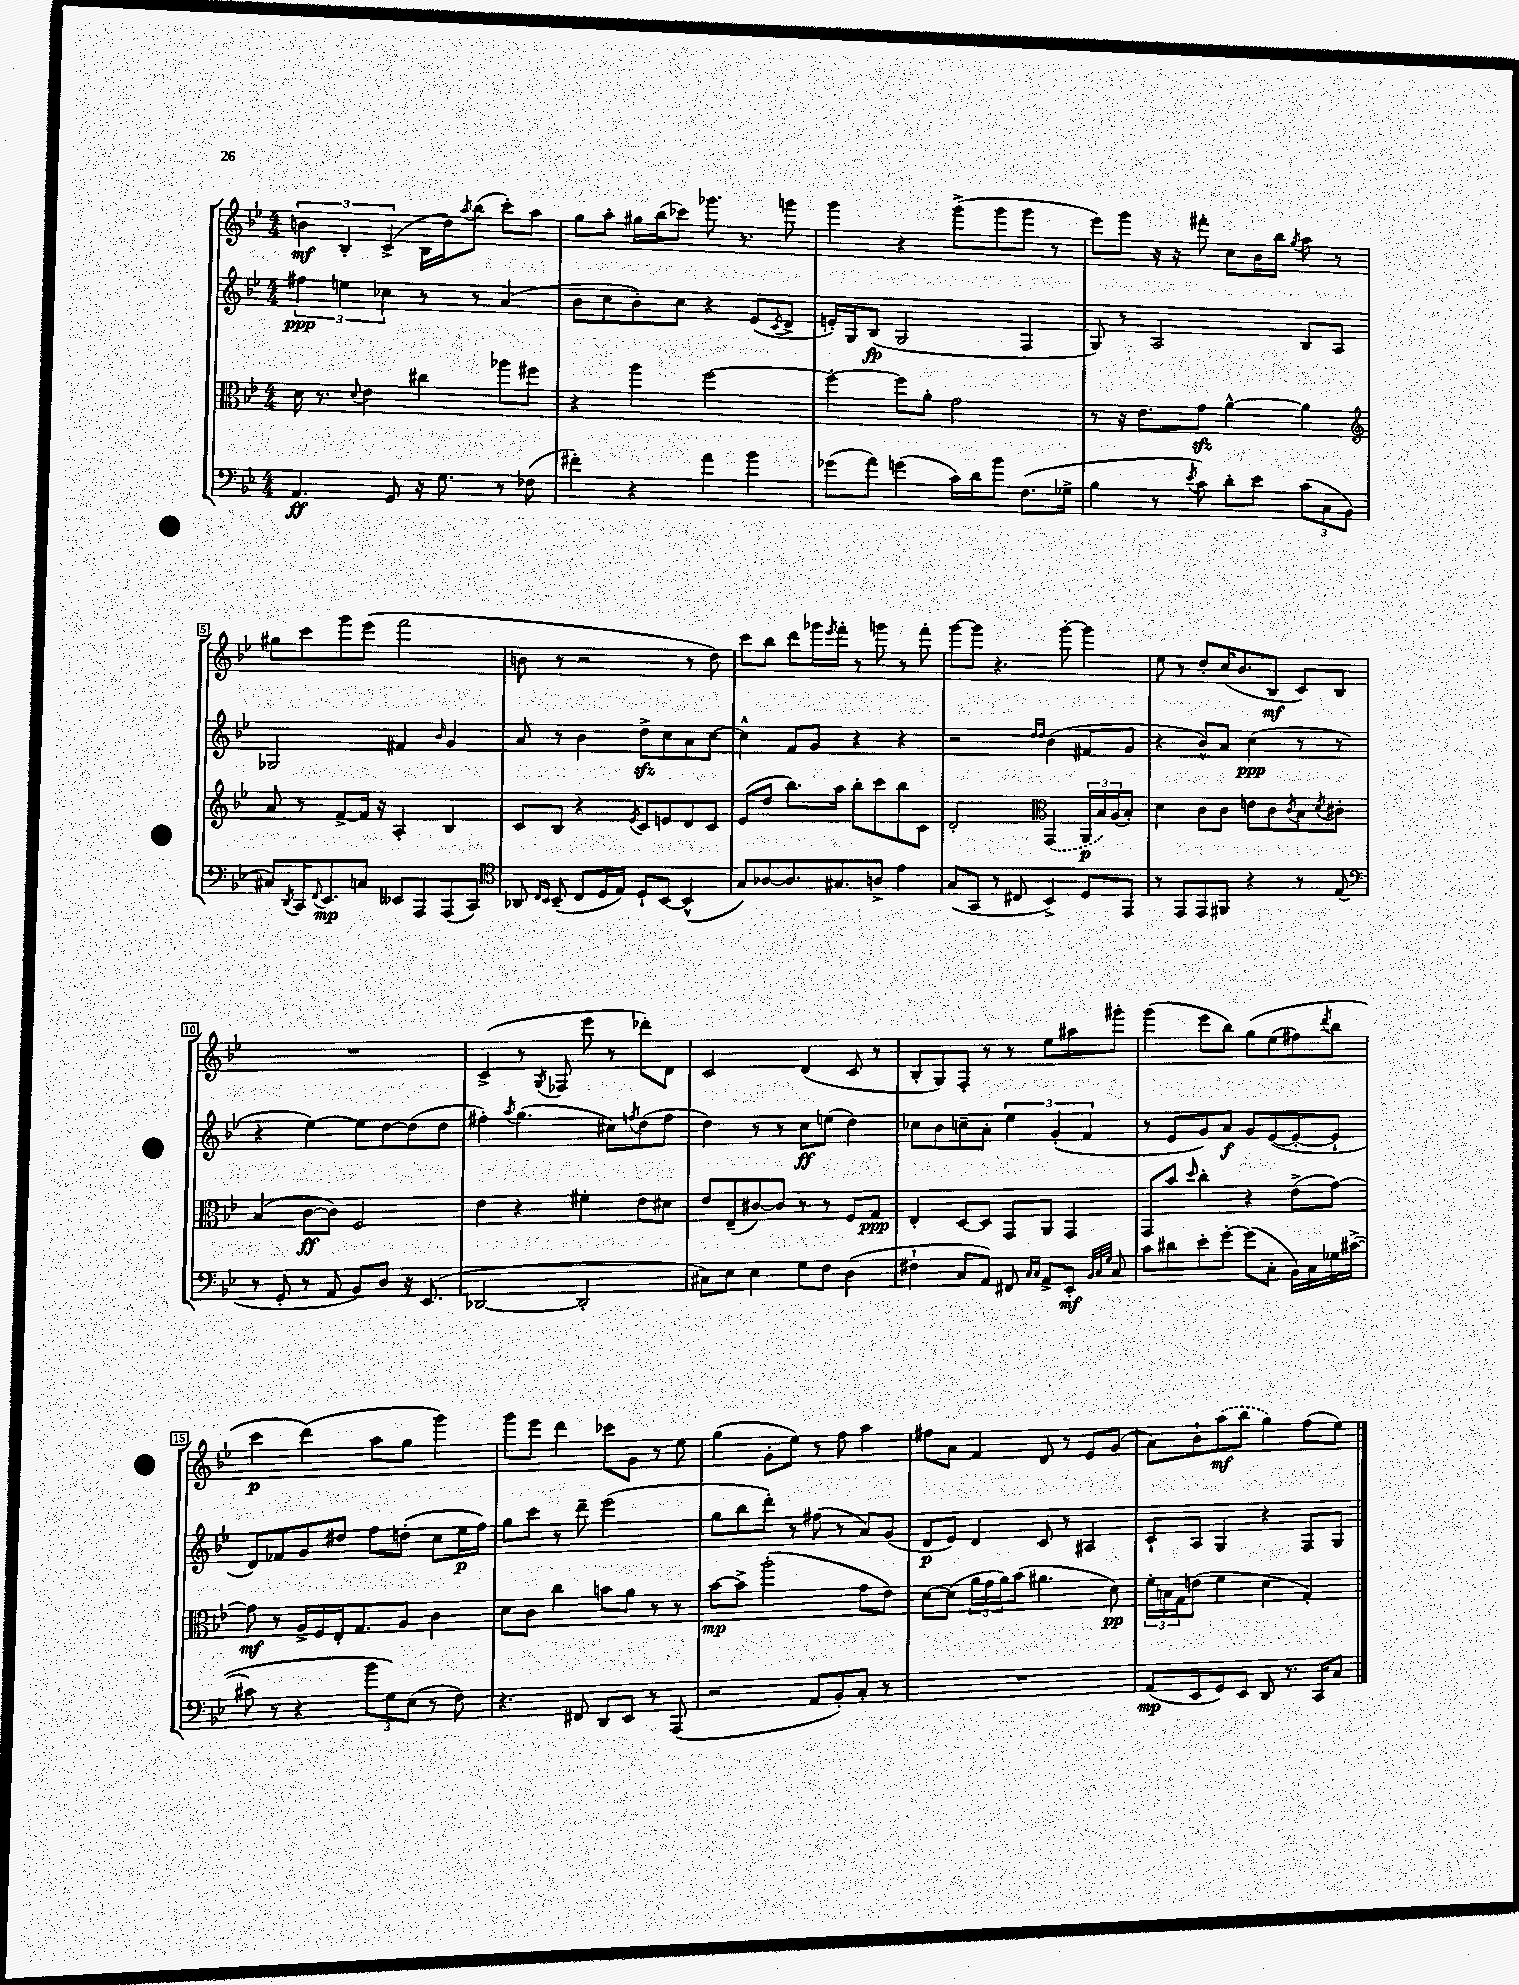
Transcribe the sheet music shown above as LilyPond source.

<<
\new StaffGroup <<
\new Staff = "s0" {
    \clef treble \key bes \major \numericTimeSignature \time 4/4
    \tuplet 3/2 { b'4\mf bes4-. c'4->( } bes16 d''16) \acciaccatura { a''8 } bes''8( c'''8-.) a''8 |
    g''8 a''8-. gis''16 bes''16( ces'''8) ges'''8. r8. g'''8 |
    g'''4 r4 g'''8->( g'''8 g'''8 r8 |
    ees'''8) g'''8 r16 r16 fis'''8-. c''8 bes'16 bes''16 \acciaccatura { g''8 } a''8 r8 |
    gis''8 c'''8 g'''8 ees'''8( f'''2 |
    b'8 r8 r2 r8 d''8) |
    c'''8 bes''8 d'''8 ges'''16 \acciaccatura { ees'''8 } f'''16-. r8 g'''8 r8 f'''8-. |
    g'''8~ g'''8 r4. g'''8~-. g'''4 |
    ees''8 r8 d''8-. c''16( bes'8. bes8\mf c'8) bes8 |
    R1 |
    c'4->( r8 \acciaccatura { g8 } fes8 ees'''8 r8 des'''8-.) d'8 |
    c'2 d'4( c'8 r8 |
    bes8-. g8) f8-. r8 r8 ees''8 ais''8 gis'''8-. |
    g'''4( ees'''8 bes''8) g''8\( ees''8( fis''8) \acciaccatura { d'''8 } bes''8 |
    c'''4\p d'''4(\) a''8 g''8 g'''4) |
    g'''8 ees'''8 d'''4 ces'''8 g'8 r8 ees''8 |
    g''4( g'8-. ees''8) r8 f''8 a''4 |
    fis''8 a'8 f'4 d'8 r8 ees'8 g'8( |
    a'8) bes'8-! \once \slurDashed a''8\mf( bes''8 g''4) f''8( ees''8) \bar "|." |
}
\new Staff = "s1" {
    \clef treble \key bes \major \numericTimeSignature \time 4/4
    \tuplet 3/2 { fis''4\ppp e''4 ces''4 } r8 r8 a'4( |
    bes'8 c''8 bes'8-.) c''8 r4 ees'8( \acciaccatura { c'8 } d'8-> |
    e'16-.) g16 bes8\fp( g2 f4 |
    g8) r8 a2 bes8 a8 |
    ges2 fis'4 \grace { bes'16 } g'4 |
    a'8 r8 bes'4 d''8->\sfz c''8 a'8 c''8~ |
    c''4-^ f'8 g'8 r4 r4 |
    r2 \grace { d''16 d''16 } bes'4( fis'8 g'8 |
    r4 bes'8-^) a'8 c''4\ppp( r8 r8 |
    r4 ees''4~) ees''8 d''8~ d''8( d''8 |
    fis''4-.) \acciaccatura { a''8 } g''4.( cis''8) \acciaccatura { f''8 } d''8( f''8 |
    d''4) r8 r8 c''8\ff e''8( d''4) |
    ces''8 bes'8 c''8-- a'8-. \tuplet 3/2 { ees''4 g'4-.( f'4 } |
    r8 ees'8 g'8) a'8\f g'8 ees'8~( ees'8~-. ees'8-! |
    d'8) fes'8 g'8 dis''8 f''8 d''8-.( c''8 ees''16\p f''16) |
    g''8 c'''8 r8 d'''8-- ees'''2( |
    g''8 bes''8 d'''8-.) r8 fis''8( r8 a'8) g'8( |
    d'8\p ees'8) d'4 c'8 r8 ais4 |
    c'8-! a8 g4 r4 f8 g8 \bar "|." |
}
\new Staff = "s2" {
    \clef alto \key bes \major \numericTimeSignature \time 4/4
    d'16 r8. \appoggiatura { d'8 } ees'4 cis''4 aes''8 fis''8 |
    r4 a''4 f''2~ |
    f''4~-. f''8 a'8-. g'2 |
    r8 r16 ees'8. g'8\sfz a'4~-^ a'4 |
    \clef treble a'8 r8 f'8~-> f'16 r16 a4-. bes4 |
    c'8 bes8 r4 \acciaccatura { ees'8 } c'8 e'8 d'8 c'8 |
    ees'8( d''8 bes''8.) a''16 bes''8-. c'''8 bes''8 c'8 |
    d'2-. \clef alto \once \slurDashed g,4( \tuplet 3/2 { a,16\p bes16) a16( } bes8-.) |
    d'4 c'8 c'8 e'8 c'8 \acciaccatura { c'8 } bes8 \acciaccatura { d'8 } cis'8-. |
    bes4( c'8~\ff c'8) f2 |
    ees'4 r4 fis'4-. ees'8 dis'8 |
    ees'8 ees8--( cis'8~) cis'8 r8 r8 f8 g8\ppp |
    ees4-. d8~ d8 g,8 a,8 g,4 |
    g,8 bes'8 \grace { d''16 } c''4-. r4 ees'8->( g'8~) |
    g'8\mf r8 a16-> f16 ees16-. g8. a8 c'4 |
    d'8 c'8 c''4 b'8 a'8 r8 r8 |
    bes'8~\mp bes'8-> a''2-.( g'8 ees'8) |
    d'8~ d'8( \tuplet 3/2 { a'16 g'16 a'16) } bes'8( ais'4. d'8\pp) |
    \tuplet 3/2 { f'16-. b16 g16 } e'8( f'4 d'4 g4-.) \bar "|." |
}
\new Staff = "s3" {
    \clef bass \key bes \major \numericTimeSignature \time 4/4
    a,4.\ff g,8 r16 g8. r8 fes8( |
    fis'4-.) r4 a'4 bes'4 |
    ges'8( a'8) g'4( c'16) d'16 bes'8 f8.( ges16-> |
    bes4 r8 \acciaccatura { ees'8 } c'8) d'8-. ees'8 \tuplet 3/2 { c'8( c8 bes,8 } |
    cis8) \acciaccatura { d,8 } c,16 \appoggiatura { f,8 } ees,8.\mp c8 eeses,8 a,,8 a,,8( c,8) |
    \clef tenor aes,8 \grace { c16 bes,16 } bes,8--( c8 d16 ees16) d8-! bes,8~ bes,4-^( |
    g8) aes8~ aes8. gis8. a8-> ees'4 |
    g8( g,8 r8 cis8 bes,4->) d8 ees,8 |
    r8 ees,8 ees,8 fis,8 r4 r8 ees8( |
    \clef bass r8 g,8-. r8 a,8 bes,8) d8 r16 ees,8.( |
    des,2~ des,2-. |
    cis8) ees8 ees4 g8 f8 d4( |
    fis4-! c8 a,8) fis,8 \grace { c16 c16 } a,8-> ees,8-.\mf \grace { bes,32 c32 g32 } c8 |
    c'8 dis'8 ees'8-. g'8~-. g'8( c8-. bes,16) c16 ges16 cis'16~->( |
    cis'8 r8 r4 \tuplet 3/2 { bes'8 g8) ees8( } r8 f8) |
    r4. fis,8 d,8 ees,8 r8 a,,8( |
    r2 a,8 bes,8-.) c8-. r8 |
    R1 |
    a,8\mp( ees,8 g,8) ees,8 d,8 r8. c,16 c8 \bar "|." |
}
>>
>>
\layout { \context { \Score \override BarNumber.stencil = #(make-stencil-boxer 0.1 0.3 ly:text-interface::print) } }
